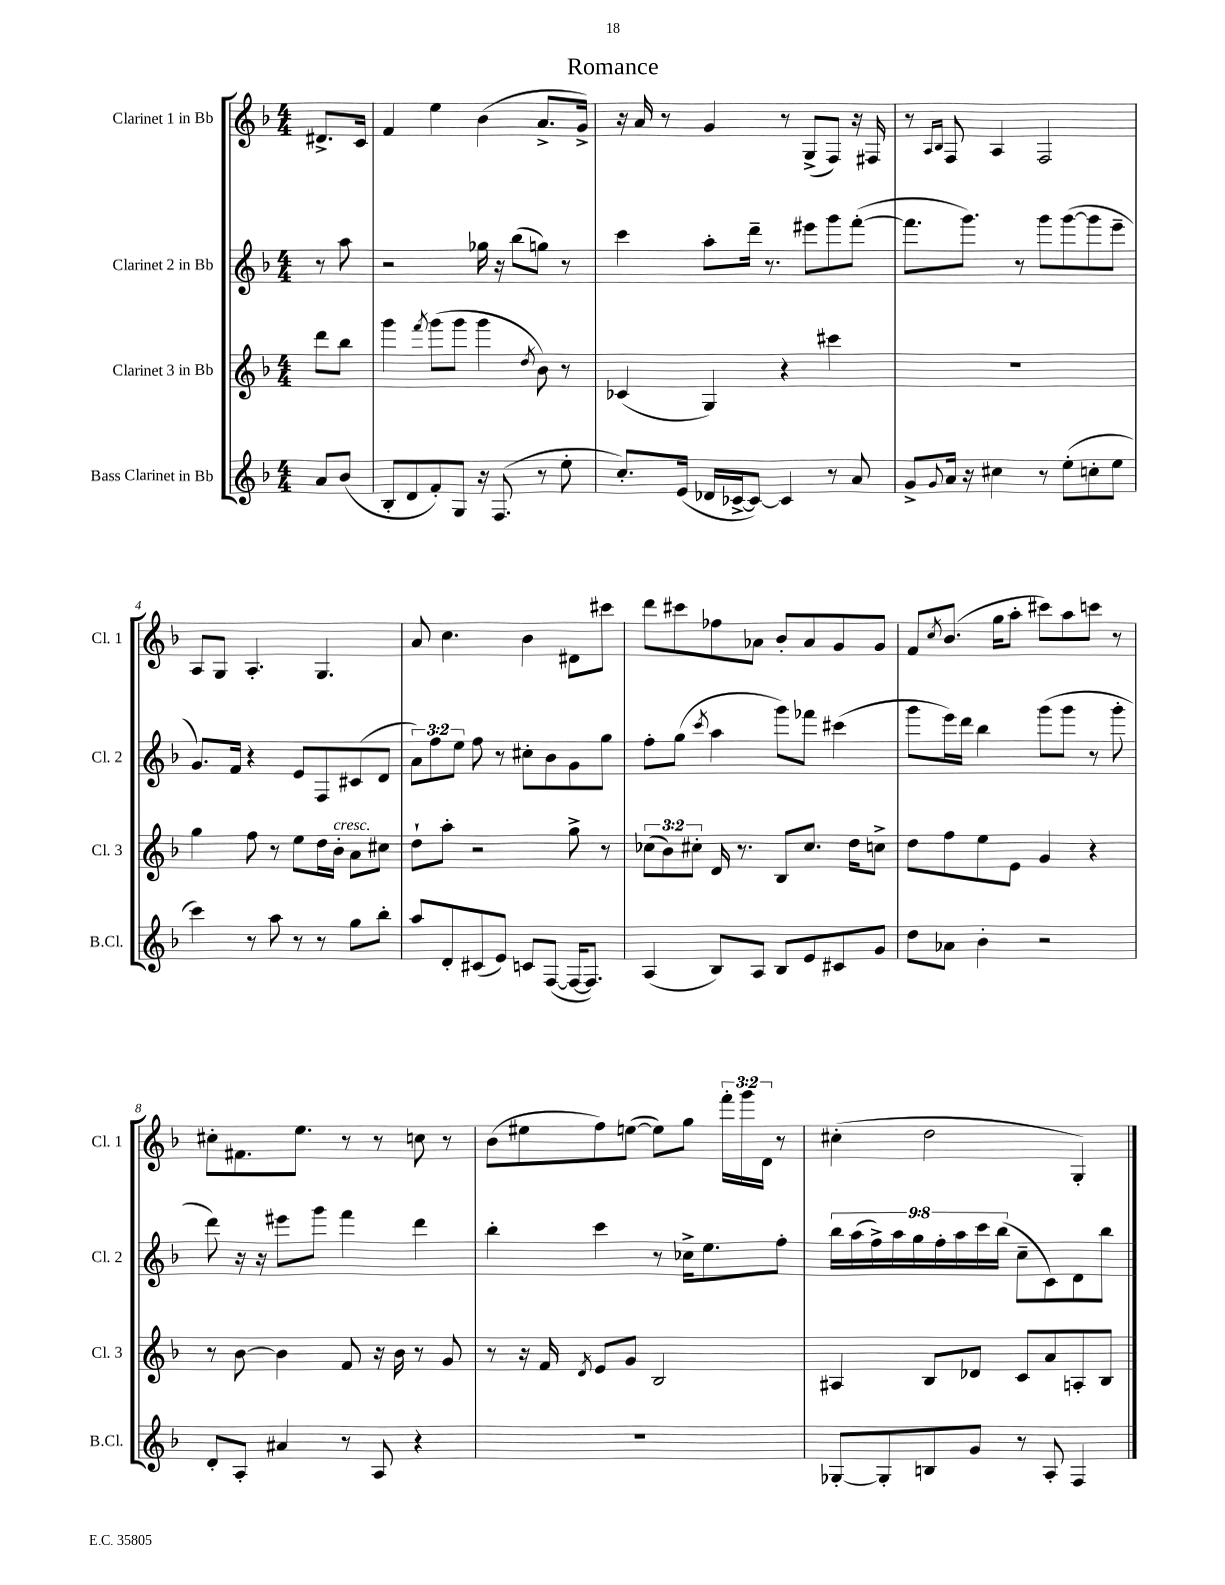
\header { title = "Romance" }
<<
\new StaffGroup <<
\new Staff = "s0" \with { instrumentName = "Clarinet 1 in Bb" shortInstrumentName = "Cl. 1" } {
    \clef treble \key f \major \numericTimeSignature \time 4/4 \override Staff.TupletNumber.text = #tuplet-number::calc-fraction-text \partial 4
    dis'8.-> c'16 |
    f'4 e''4 bes'4( a'8.-> g'16->) |
    r16 a'16 r8 g'4 r8 g8->( f8) r16 fis16 |
    r8 \grace { a16 bes16 } f8 a4 f2 |
    a8 g8 a4.-. g4. |
    a'8 c''4. bes'4 dis'8 cis'''8 |
    d'''8 cis'''8 fes''8 aes'8 bes'8-. aes'8 g'8 g'8 |
    f'8 \acciaccatura { c''8 } bes'8.( g''16 a''8-. cis'''8) a''8 c'''8 r8 |
    cis''8-. fis'8. e''8. r8 r8 c''8 r8 |
    bes'8( eis''8 f''8) e''8~( e''8) g''8 \tuplet 3/2 { f'''16-. g'''16 d'16 } r8 |
    cis''4-.( d''2 g4-.) \bar "|." |
}
\new Staff = "s1" \with { instrumentName = "Clarinet 2 in Bb" shortInstrumentName = "Cl. 2" } {
    \clef treble \key f \major \numericTimeSignature \time 4/4 \override Staff.TupletNumber.text = #tuplet-number::calc-fraction-text \partial 4
    r8 a''8 |
    r2 ges''16 r16 bes''8( g''8) r8 |
    c'''4 a''8-. d'''16-- r8. eis'''8 g'''8 f'''8~-.( |
    f'''8. g'''8.) r8 g'''8 g'''8~( g'''8 e'''8-- |
    g'8.) f'16 r4 e'8 f8 cis'8( d'8 |
    \tuplet 3/2 { a'8) f''8 e''8 } f''8 r8 cis''8-. bes'8 g'8 g''8 |
    f''8-. g''8( \acciaccatura { c'''8 } a''4 g'''8) fes'''8 cis'''4( |
    g'''8 e'''16) d'''16 bes''4 g'''8( g'''8 r8 g'''8-. |
    d'''8) r16 r16 eis'''8 g'''8 f'''4 d'''4 |
    bes''4-. c'''4 r8 ces''16-> e''8. f''8-. |
    \tuplet 9/8 { bes''16 a''16( f''16->) a''16 g''16 f''16-. a''16 c'''16 bes''16( } c''8-- c'8) d'8 bes''8 \bar "|." |
}
\new Staff = "s2" \with { instrumentName = "Clarinet 3 in Bb" shortInstrumentName = "Cl. 3" } {
    \clef treble \key f \major \numericTimeSignature \time 4/4 \override Staff.TupletNumber.text = #tuplet-number::calc-fraction-text \partial 4
    d'''8 bes''8 |
    g'''4 \acciaccatura { f'''8 } g'''8( g'''8 g'''4 \acciaccatura { d''8 } bes'8) r8 |
    ces'4( g4) r4 cis'''4 |
    R1 |
    g''4 f''8 r8 e''8 d''16 bes'16-.^\markup { \italic "cresc." } a'8 cis''8 |
    d''8-! a''8-. r2 g''8-> r8 |
    \tuplet 3/2 { ces''8( bes'8) cis''8-. } d'16 r8. bes8 cis''8. d''16 c''8-> |
    d''8 f''8 e''8 e'8 g'4 r4 |
    r8 bes'8~ bes'4 f'8 r16 bes'16 r8 g'8 |
    r8 r16 f'16 \acciaccatura { d'8 } e'8 g'8 bes2 |
    ais4 bes8 des'8 c'8 a'8 a8-. bes8 \bar "|." |
}
\new Staff = "s3" \with { instrumentName = "Bass Clarinet in Bb" shortInstrumentName = "B.Cl." } {
    \clef treble \key f \major \numericTimeSignature \time 4/4 \partial 4
    a'8 bes'8( |
    bes8-. d'8 f'8-.) g8 r16 f8.( r8 e''8-. |
    c''8.-.) e'16( des'16 ces'16~-> ces'8~) ces'4 r8 a'8 |
    g'8-> \appoggiatura { g'8 } a'16 r16 cis''4 r8 e''8-.( c''8-. e''8 |
    c'''4) r8 a''8 r8 r8 g''8 bes''8-. |
    a''8 d'8-. cis'8( e'8) c'8 f8~( f16~ f8.) |
    a4( bes8) a8 bes8 e'8 cis'8 g'8 |
    d''8 aes'8 bes'4-. r2 |
    d'8-. a8-. ais'4 r8 a8 r4 |
    R1 |
    ges8~-. ges8-. b8 g'8 r8 a8-. f4 \bar "|." |
}
>>
>>
